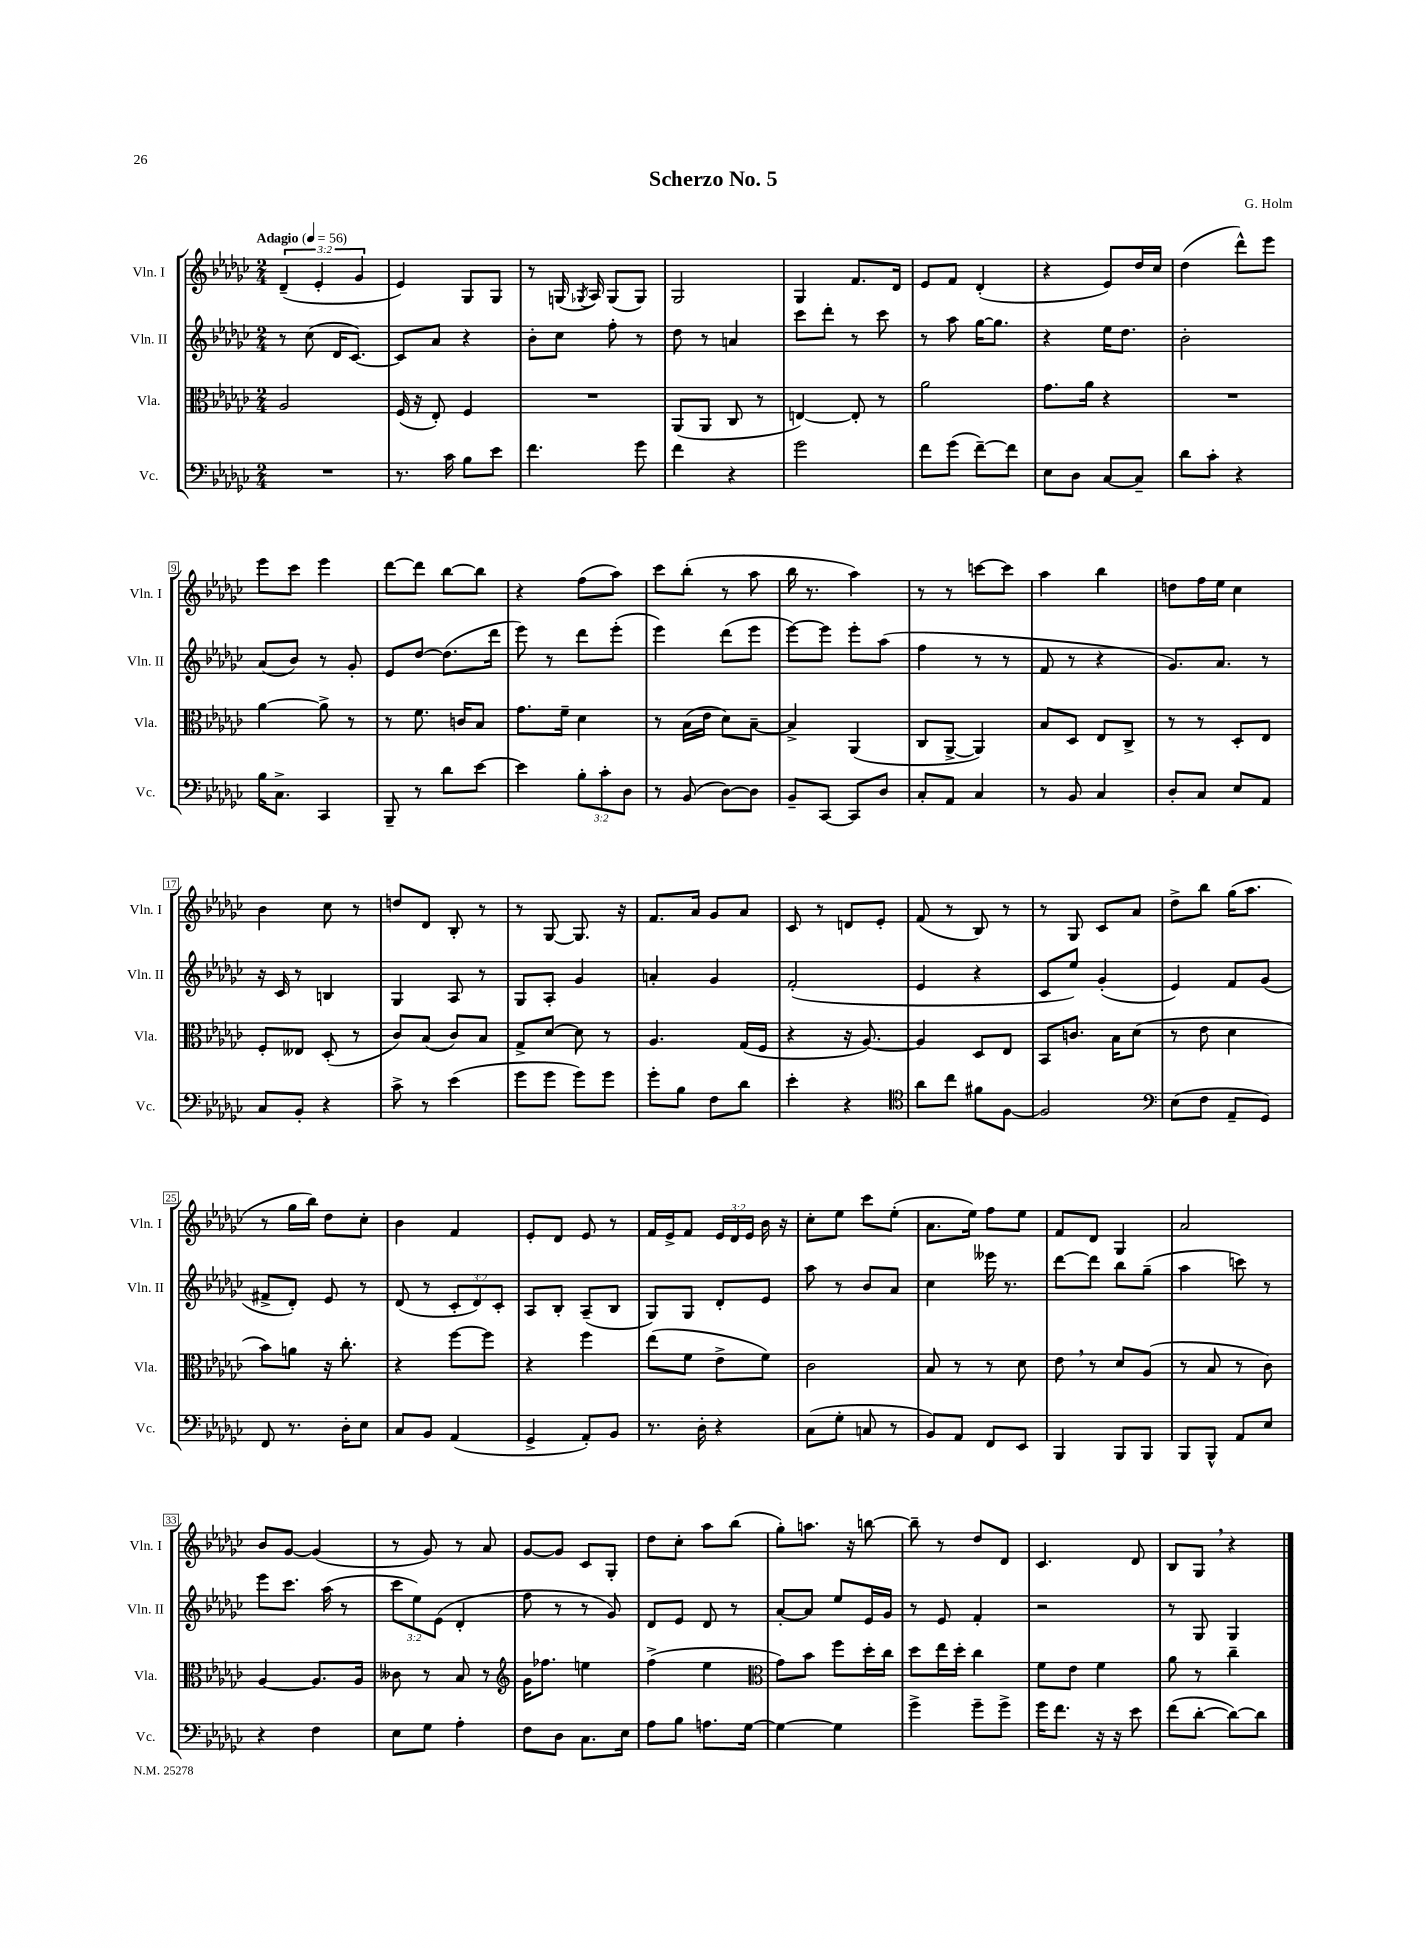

**kern	**kern	**kern	**kern
*staff4	*staff3	*staff2	*staff1
*clefF4	*clefC3	*clefG2	*clefG2
*k[b-e-a-d-g-c-]	*k[b-e-a-d-g-c-]	*k[b-e-a-d-g-c-]	*k[b-e-a-d-g-c-]
*M2/4	*M2/4	*M2/4	*M2/4
*MM56	*MM56	*MM56	*MM56
2r	2A-	8r	(6d-~
.	.	(8cc-	.
.	.	.	6e-'
.	.	16d-	.
.	.	[8.c-)	.
.	.	.	6g-
=	=	=	=
8.r	(16F	8c-]	4e-)
.	16r	.	.
.	8E-')	8a-	.
16c-	.	.	.
8B-	4F	4r	8G-
8e-	.	.	8G-
=	=	=	=
4.f	2r	8b-'	8r
.	.	8cc-	(16G
.	.	.	8qG-
.	.	.	16A-)
.	.	8ff'	(8G-
8g-	.	8r	8G-)
=	=	=	=
4f	(8AA-	8dd-	2G-
.	8AA-	8r	.
4r	8C-	4a	.
.	8r	.	.
=	=	=	=
2g-	[4E)	8ccc-	4G-
.	.	8ddd-'	.
.	8E']	8r	8.f
.	8r	8ccc-	.
.	.	.	16d-
=	=	=	=
8f	2a-	8r	8e-
(8g-	.	8aa-	8f
[8f~)	.	[16gg-	(4d-'
.	.	8.gg-]	.
8f]	.	.	.
=	=	=	=
8E-	8.g-	4r	4r
8D-	.	.	.
.	16a-	.	.
[8C-	4r	16ee-	8e-)
.	.	8.dd-	.
8C-~]	.	.	16dd-
.	.	.	16cc-
=	=	=	=
8d-	2r	2b-'	(4dd-
8c-'	.	.	.
4r	.	.	8ddd-^^)
.	.	.	8eee-
=	=	=	=
16B-	[4a-	(8a-	8eee-
8.C-^	.	.	.
.	.	8b-)	8ccc-
4CC-	8a-^]	8r	4eee-
.	8r	8g-'	.
=	=	=	=
8BBB-~	8r	8e-	[8ddd-
8r	8.f	[8dd-	8ddd-]
8d-	.	(8.dd-]	[8bb-
.	16c	.	.
[8e-	8B-	.	8bb-]
.	.	16ddd-	.
=	=	=	=
4e-]	8.g-	8eee-)	4r
.	.	8r	.
.	16f~	.	.
12B-'	4d-	8ddd-	(8ff
12c-'	.	.	.
.	.	(8eee-'	8aa-)
12D-	.	.	.
=	=	=	=
8r	8r	4eee-)	8ccc-
(8BB-	(16B-	.	(8bb-'
.	16e-	.	.
[8D-)	8d-)	(8ddd-	8r
8D-]	[8B-~	8eee-	8aa-
=	=	=	=
8BB-~	4B-^]	[8eee-)	16bb-
.	.	.	8.r
[8CC-	.	8eee-]	.
8CC-]	(4AA-	8eee-'	4aa-)
8D-	.	(8aa-	.
=	=	=	=
8C-'	8C-	4ff	8r
8AA-	[8AA-^	.	8r
4C-	4AA-])	8r	[8ccc
.	.	8r	8ccc]
=	=	=	=
8r	8B-	8f	4aa-
8BB-	8D-	8r	.
4C-	8E-	4r	4bb-
.	8C-^	.	.
=	=	=	=
8D-'	8r	8.g-)	8dd
8C-	8r	.	16ff
.	.	8.a-	16ee-
8E-	8D-'	.	4cc-
8AA-	8E-	8r	.
=	=	=	=
8C-	8F'	16r	4b-
.	.	16c-	.
8BB-'	8E--	8r	.
4r	(8D-'	4B	8cc-
.	8r	.	8r
=	=	=	=
8c-^	8c-)	4G-	8dd
8r	(8B-	.	8d-
(4e-	8c-)	8A-	8B-'
.	8B-	8r	8r
=	=	=	=
8g-	8G-^	8G-	8r
8g-	[8d-	8A-'	[8G-
8g-)	8d-]	4g-	8.G-]
8g-	8r	.	.
.	.	.	16r
=	=	=	=
8g-'	4.A-	4a'	8.f
8B-	.	.	.
.	.	.	16a-
8F	.	4g-	8g-
8d-	(16G-	.	8a-
.	16F	.	.
=	=	=	=
4e-'	4r	(2f'	8c-
.	.	.	8r
4r	16r	.	8d
.	[8.A-)	.	.
.	.	.	8e-'
=	=	=	=
*clefC4	*	*	*
8a-	4A-]	4e-	(8f
8cc-	.	.	8r
8f#	8D-	4r	8B-)
[8F	8E-	.	8r
=	=	=	=
2F]	8BB-	8c-	8r
.	8.c	8ee-)	8G-
.	.	(4g-'	8c-
.	16B-	.	.
.	(8d-	.	8a-
=	=	=	=
*clefF4	*	*	*
(8E-	8r	4e-)	8dd-^
8F	8e-	.	8bb-
8AA-~	4d-	8f	(16gg-
.	.	.	8.aa-
8GG-)	.	(8g-	.
=	=	=	=
8FF	8b-)	8f#^	8r
8.r	8a	8d-')	16gg-
.	.	.	16bb-)
.	16r	8e-	8dd-
16D-'	8.cc-'	.	.
8E-	.	8r	8cc-'
=	=	=	=
8C-	4r	(8d-	4b-
8BB-	.	8r	.
(4AA-	[8ff	12c-'	4f
.	.	12d-)	.
.	8ff]	.	.
.	.	12c-'	.
=	=	=	=
4GG-^	4r	8A-	8e-'
.	.	8B-'	8d-
8AA-')	4ff	(8A-~	8e-
8BB-	.	8B-	8r
=	=	=	=
8.r	(8ee-	8G-)	16f
.	.	.	16e-^
.	8f	8G-	8f
16D-'	.	.	.
4r	8e-^	8d-'	24e-
.	.	.	24d-
.	.	.	24e-
.	8f)	8e-	16b-
.	.	.	16r
=	=	=	=
(8C-	2c-	8aa-	8cc-'
8G-'	.	8r	8ee-
8C	.	8b-	8ccc-
8r	.	8a-	(8ee-'
=	=	=	=
8BB-)	8B-	4cc-	8.a-
8AA-	8r	.	.
.	.	.	16ee-)
8FF	8r	16eee--	8ff
.	.	8.r	.
8EE-	8d-	.	8ee-
=	=	=	=
4BBB-	8e-	[8ddd-	8f
.	8r	8ddd-]	8d-
8BBB-	8d-	8bb-	4G-
8BBB-	(8A-	(8gg-~	.
=	=	=	=
8BBB-	8r	4aa-	2a-
8BBB-^^	8B-	.	.
8AA-	8r	8ccc)	.
8E-	8c-)	8r	.
=	=	=	=
4r	[4A-	8eee-	8b-
.	.	8.ccc-	[8g-
4F	8.A-]	.	(4g-]
.	.	(16aa-	.
.	.	8r	.
.	16A-	.	.
=	=	=	=
8E-	8c--	12ccc-	8r
.	.	12ee-)	.
8G-	8r	.	8g-)
.	.	(12e-	.
4A-'	8B-	4d-'	8r
.	8r	.	8a-
=	=	=	=
*	*clefG2	*	*
8F	16g-	8ff	[8g-
.	8.ff-	.	.
8D-	.	8r	8g-]
8.C-	4ee	8r	8c-
.	.	8g-)	8G-'
16E-	.	.	.
=	=	=	=
8A-	(4ff^	8d-	8dd-
8B-	.	8e-	8cc-'
8.A	4ee-	8d-	8aa-
.	.	8r	(8bb-
[16G-	.	.	.
=	=	=	=
*	*clefC3	*	*
4G-_	8g-)	[8a-'	8gg-')
.	8b-	8a-]	8.aa
4G-]	8ff	8ee-	.
.	.	.	16r
.	16dd-'	16e-	[8bb
.	16cc-	16g-	.
=	=	=	=
4g-^	8dd-	8r	8bb~]
.	16ee-	8e-	8r
.	16dd-'	.	.
8g-~	4cc-	4f'	8dd-
8g-^	.	.	8d-
=	=	=	=
16g-	8f	2r	4.c-
8.f	.	.	.
.	8e-	.	.
16r	4f	.	.
16r	.	.	.
8e-	.	.	8d-
=	=	=	=
(8f	8a-	8r	8B-
[8d-'	8r	8G-	8G-
8d-_)	4cc-~	4G-	4r
8d-]	.	.	.
==	==	==	==
*-	*-	*-	*-
